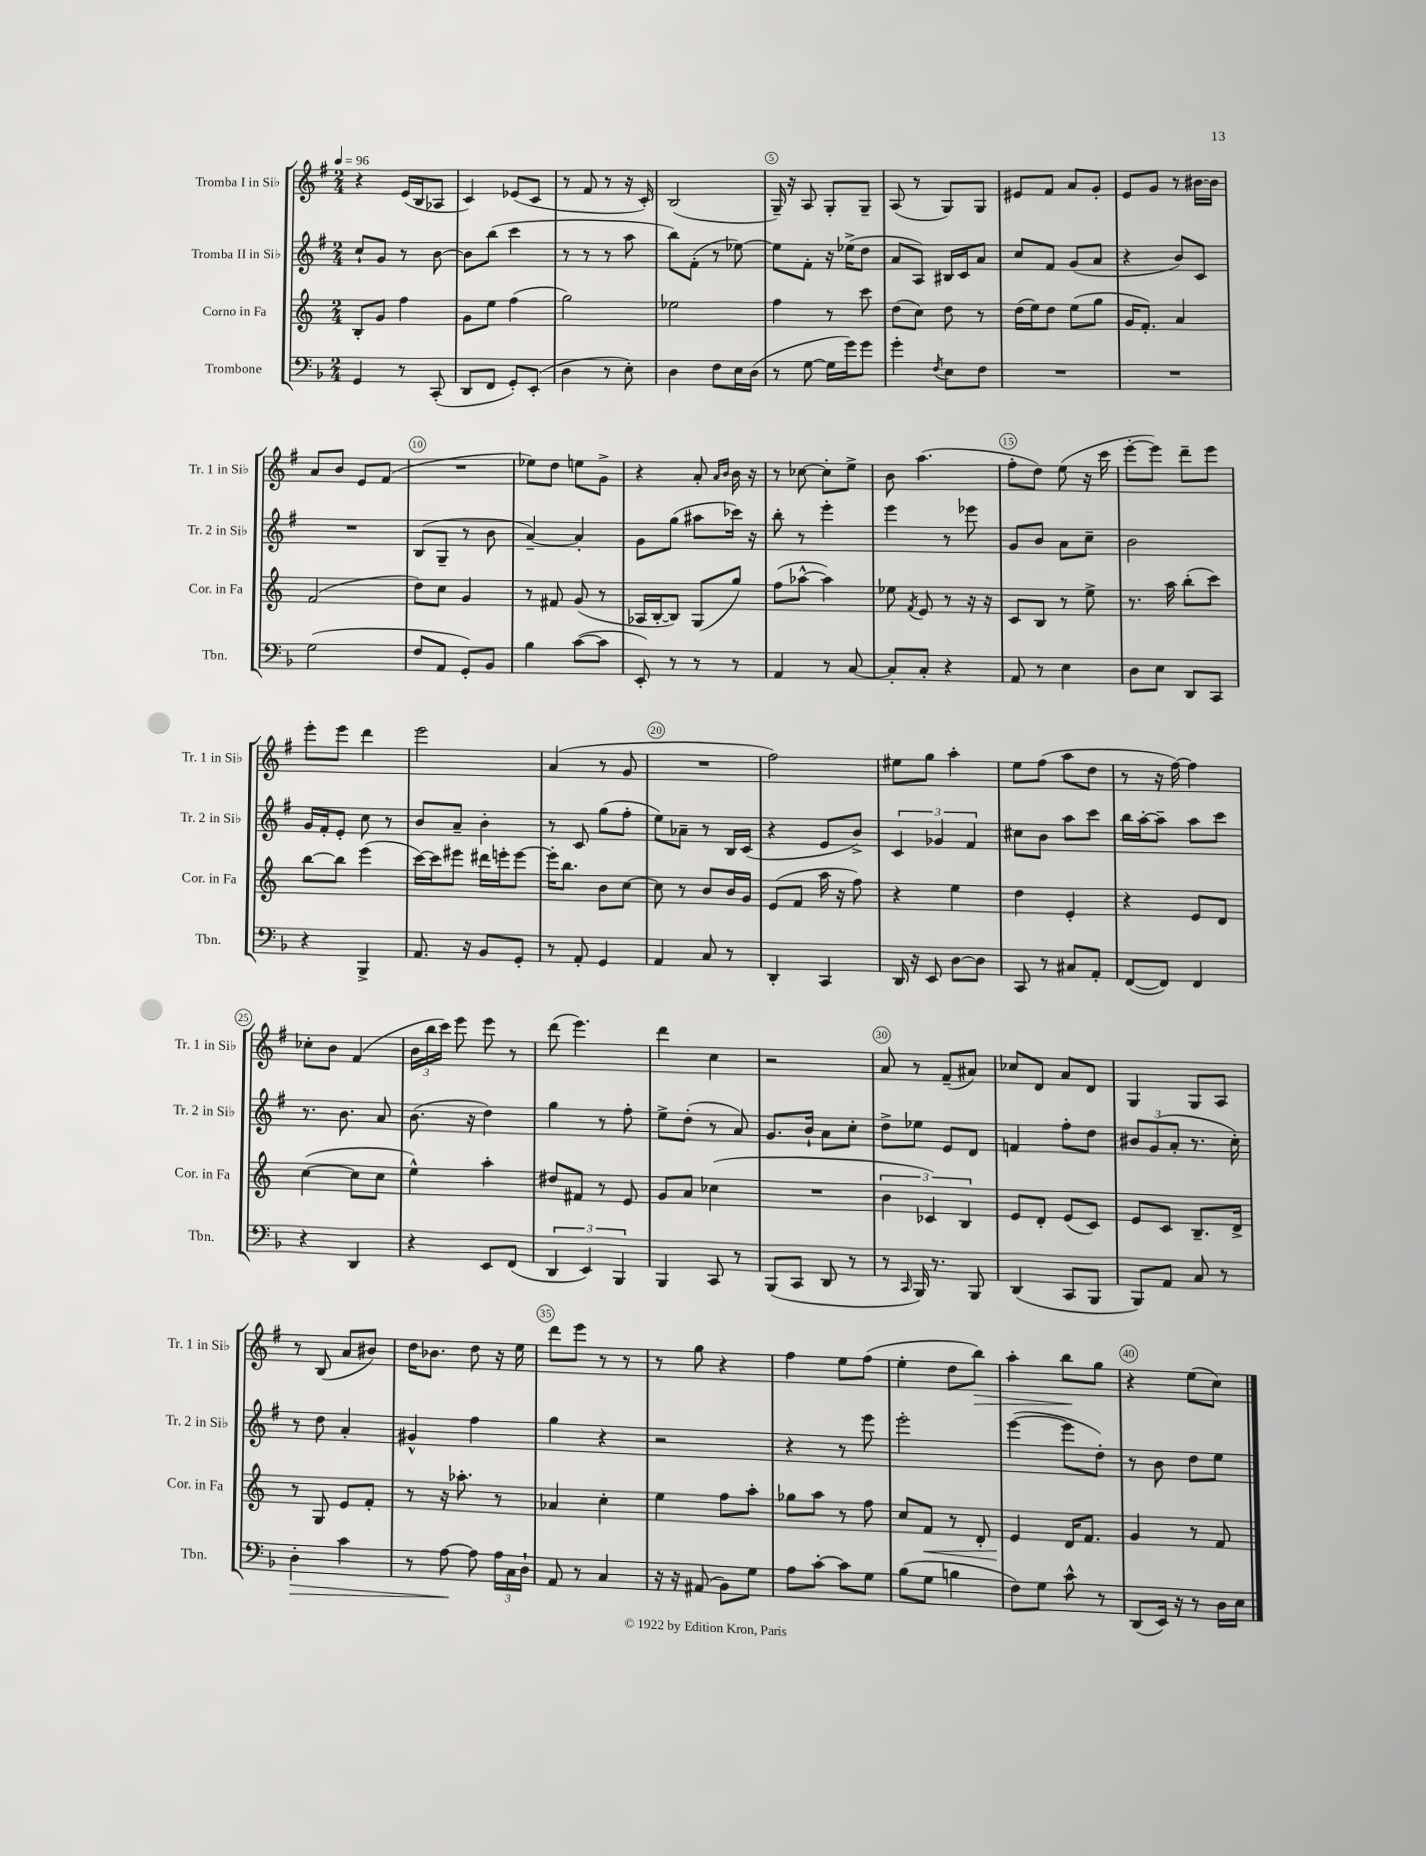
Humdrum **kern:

**kern	**kern	**kern	**kern
*staff4	*staff3	*staff2	*staff1
*clefF4	*clefG2	*clefG2	*clefG2
*k[b-]	*k[]	*k[f#]	*k[f#]
*M2/4	*M2/4	*M2/4	*M2/4
*MM96	*MM96	*MM96	*MM96
4GG	8B'	8cc`	4r
.	8g	8g	.
8r	4ff	8r	(16e
.	.	.	16B
(8CC'	.	[8b	8A-
=	=	=	=
8DD	8g	8b]	4c)
8FF	8ee	(8bb	.
8GG')	(4ff	4ccc	(8e-
(8EE'	.	.	8c
=	=	=	=
4D	2gg)	8r	8r
.	.	8r	8f#
8r	.	8r	8r
8E')	.	8aa	16r
.	.	.	16c')
=	=	=	=
4D	2ee-	8bb)	(2B
.	.	(8f#'	.
8F	.	8r	.
16E	.	[8ee-)	.
(16D	.	.	.
=	=	=	=
8r	4ff	8ee-]	16G~)
.	.	.	16r
[8G	.	8f#'	8A
16G]	8r	16r	8G'
16g)	.	(16ee-^	.
8g	8ccc	8dd	8G~
=	=	=	=
4g'	(8dd	8a	(8A
.	8cc)	8A)	8r
8qF	.	.	.
8E	8dd	16B#	8G)
.	.	16c	.
8F	8r	8a	8G
=	=	=	=
2r	(16dd	8cc	8e#
.	16ee)	.	.
.	8dd	8f#	8f#
.	(8ee	(8g	8a
.	8gg	8a	8g'
=	=	=	=
2r	16g	4r	8e
.	8.f')	.	.
.	.	.	8g
.	4a	8b)	8r
.	.	8c	[16b#
.	.	.	16b#]
=	=	=	=
(2G	(2f	2r	8a
.	.	.	8b
.	.	.	8e
.	.	.	(8f#
=	=	=	=
8F	8dd)	(8B	2r
8AA	8cc	8G~	.
8GG')	4g	8r	.
8BB-	.	8b	.
=	=	=	=
4B-	8r	[4a~)	8ee-)
.	8f#	.	8dd
([8c	(8g	4a']	8ee
8c]	8r	.	8g^
=	=	=	=
8EE')	16A-	8g	4r
.	[16B'	.	.
8r	8B])	(8gg	.
8r	(8G	8aa#	8a'
.	.	.	16qqa
.	.	.	16qqb
8r	8gg)	16ccc-)	16b
.	.	16r	16r
=	=	=	=
4AA	(8ff	8bb'	8r
.	[8aa-^^	8r	[8cc-
8r	4aa-])	4eee'	8cc-']
[8C	.	.	8ee^
=	=	=	=
8C']	8ee-	4eee	8b
.	8qf	.	.
8C'	8e	.	(4.aa
4r	8r	8r	.
.	16r	8eee-	.
.	16r	.	.
=	=	=	=
8AA	8c	8g	8ff#'
8r	8B	8b	8dd)
4E	8r	8a	(8ee
.	8ee^	8cc~	16r
.	.	.	16ccc
=	=	=	=
8D	8.r	2b	[8eee'
8E	.	.	8eee])
.	16aa	.	.
8DD	(8bb'	.	8ddd~
8CC	8ccc)	.	8eee
=	=	=	=
4r	[8bb	16g	8eee'
.	.	16f#'	.
.	8bb]	8e'	8eee
4BBB-^	(4eee	8cc	4ddd
.	.	8r	.
=	=	=	=
8.AA	[16ccc)	8b	2eee
.	16ccc]	.	.
.	8eee#	8a~	.
16r	.	.	.
8BB-	16ddd#	4b'	.
.	16eee'	.	.
8GG'	[8eee	.	.
=	=	=	=
8r	16eee']	8r	(4a
.	8.bb	.	.
8AA'	.	8c	.
4GG	8b	(8gg	8r
.	[8cc	8ff#'	8g
=	=	=	=
4AA	8cc]	8ee)	2r
.	8r	8a-~	.
8C	8b	8r	.
8r	16b	16B	.
.	16g	(16c	.
=	=	=	=
4DD'	(8e	4r	2ff#)
.	8f	.	.
4CC	16aa	8e	.
.	16r	.	.
.	8ff)	8b^)	.
=	=	=	=
16DD	4r	6c	8ee#
16r	.	.	.
8EE	.	.	8gg
.	.	6g-	.
[8D	4ee	.	4aa'
.	.	6f#	.
8D]	.	.	.
=	=	=	=
8CC	4dd	8cc#	8ee
8r	.	8b	(8ff#
8C#	4e'	8aa	8aa
8AA'	.	8ccc	8dd
=	=	=	=
([8FF	4r	16bb	8r
.	.	[16aa'	.
8FF])	.	8aa~]	16r
.	.	.	[16ff#)
4FF	8e	8aa	4ff#]
.	8d	8ccc	.
=	=	=	=
4r	([4cc	8.r	8cc-'
.	.	.	8b
.	.	8.b	.
4DD	8cc]	.	(4f#
.	8cc	8a	.
=	=	=	=
4r	4ee^^)	(8.b	24b
.	.	.	24bb
.	.	.	24ccc)
.	.	.	8eee
.	.	16r	.
8EE	4aa'	4dd)	8eee
(8FF	.	.	8r
=	=	=	=
6DD	8dd#	4gg	(8ddd
.	8f#	.	4.eee)
6EE)	.	.	.
.	8r	8r	.
6BBB-	.	.	.
.	8e	8ff#'	.
=	=	=	=
4BBB-	8g	8ee^	4ddd
.	8a	(8dd'	.
8CC	(4cc-	8r	4cc
8r	.	8a)	.
=	=	=	=
(8BBB-	2r	8.g	2r
8CC	.	.	.
.	.	16b`	.
8DD	.	8a	.
8r	.	8cc'	.
=	=	=	=
8r	6b	8dd^	8a
16qqCC	.	.	.
16BBB-)	.	8ee-	8r
.	6c-)	.	.
8.r	.	.	.
.	.	8e	(8f#~
.	6B	.	.
8BBB-	.	8d	8a#)
=	=	=	=
(4DD	8e	4f	8cc-
.	8d'	.	8d
8CC	(8e	8ff#'	8a
8BBB-	8c)	8dd	8d
=	=	=	=
8BBB-)	8e	12b#	4G
.	.	(12g	.
8AA	8c	.	.
.	.	12a'	.
8C	8.B~	8.r	8G
8r	.	.	8A
.	16d^	16cc')	.
=	=	=	=
4D'	8r	8r	8r
.	8G	8dd	(8B
4c	8e	4a'	8a
.	8f'	.	8b#)
=	=	=	=
8r	8r	4g#^^	16dd
.	.	.	8.b-
[8A	16r	.	.
.	8.aa-'	.	.
8A]	.	4ff#	8dd
24A	8r	.	16r
24C	.	.	.
.	.	.	16ee
24D`	.	.	.
=	=	=	=
8AA	4a-	4gg	8ddd
8r	.	.	8eee
4C	4cc'	4r	8r
.	.	.	8r
=	=	=	=
16r	4ee	2r	8r
16r	.	.	.
(8AA#	.	.	8gg
8BB-)	8ff	.	4r
8G	8aa'	.	.
=	=	=	=
8A	8gg-	4r	4ff#
[8c'	8aa	.	.
8c]	8r	8r	8ee
8G	8ff	8eee	(8ff#
=	=	=	=
(8B-	8cc	2eee'	4ee'
8G	8f	.	.
4B	8r	.	8dd
.	8d'	.	8bb)
=	=	=	=
8F)	4e	([4eee	4aa'
8G	.	.	.
8c^^	16d	8eee]	8bb
.	8.f	.	.
8r	.	8dd')	8gg
=	=	=	=
(8DD	4g	8r	4r
16EE)	.	8b	.
16r	.	.	.
8r	8r	8dd	(8ee
16D	8f	8ee	8cc)
16E	.	.	.
==	==	==	==
*-	*-	*-	*-
